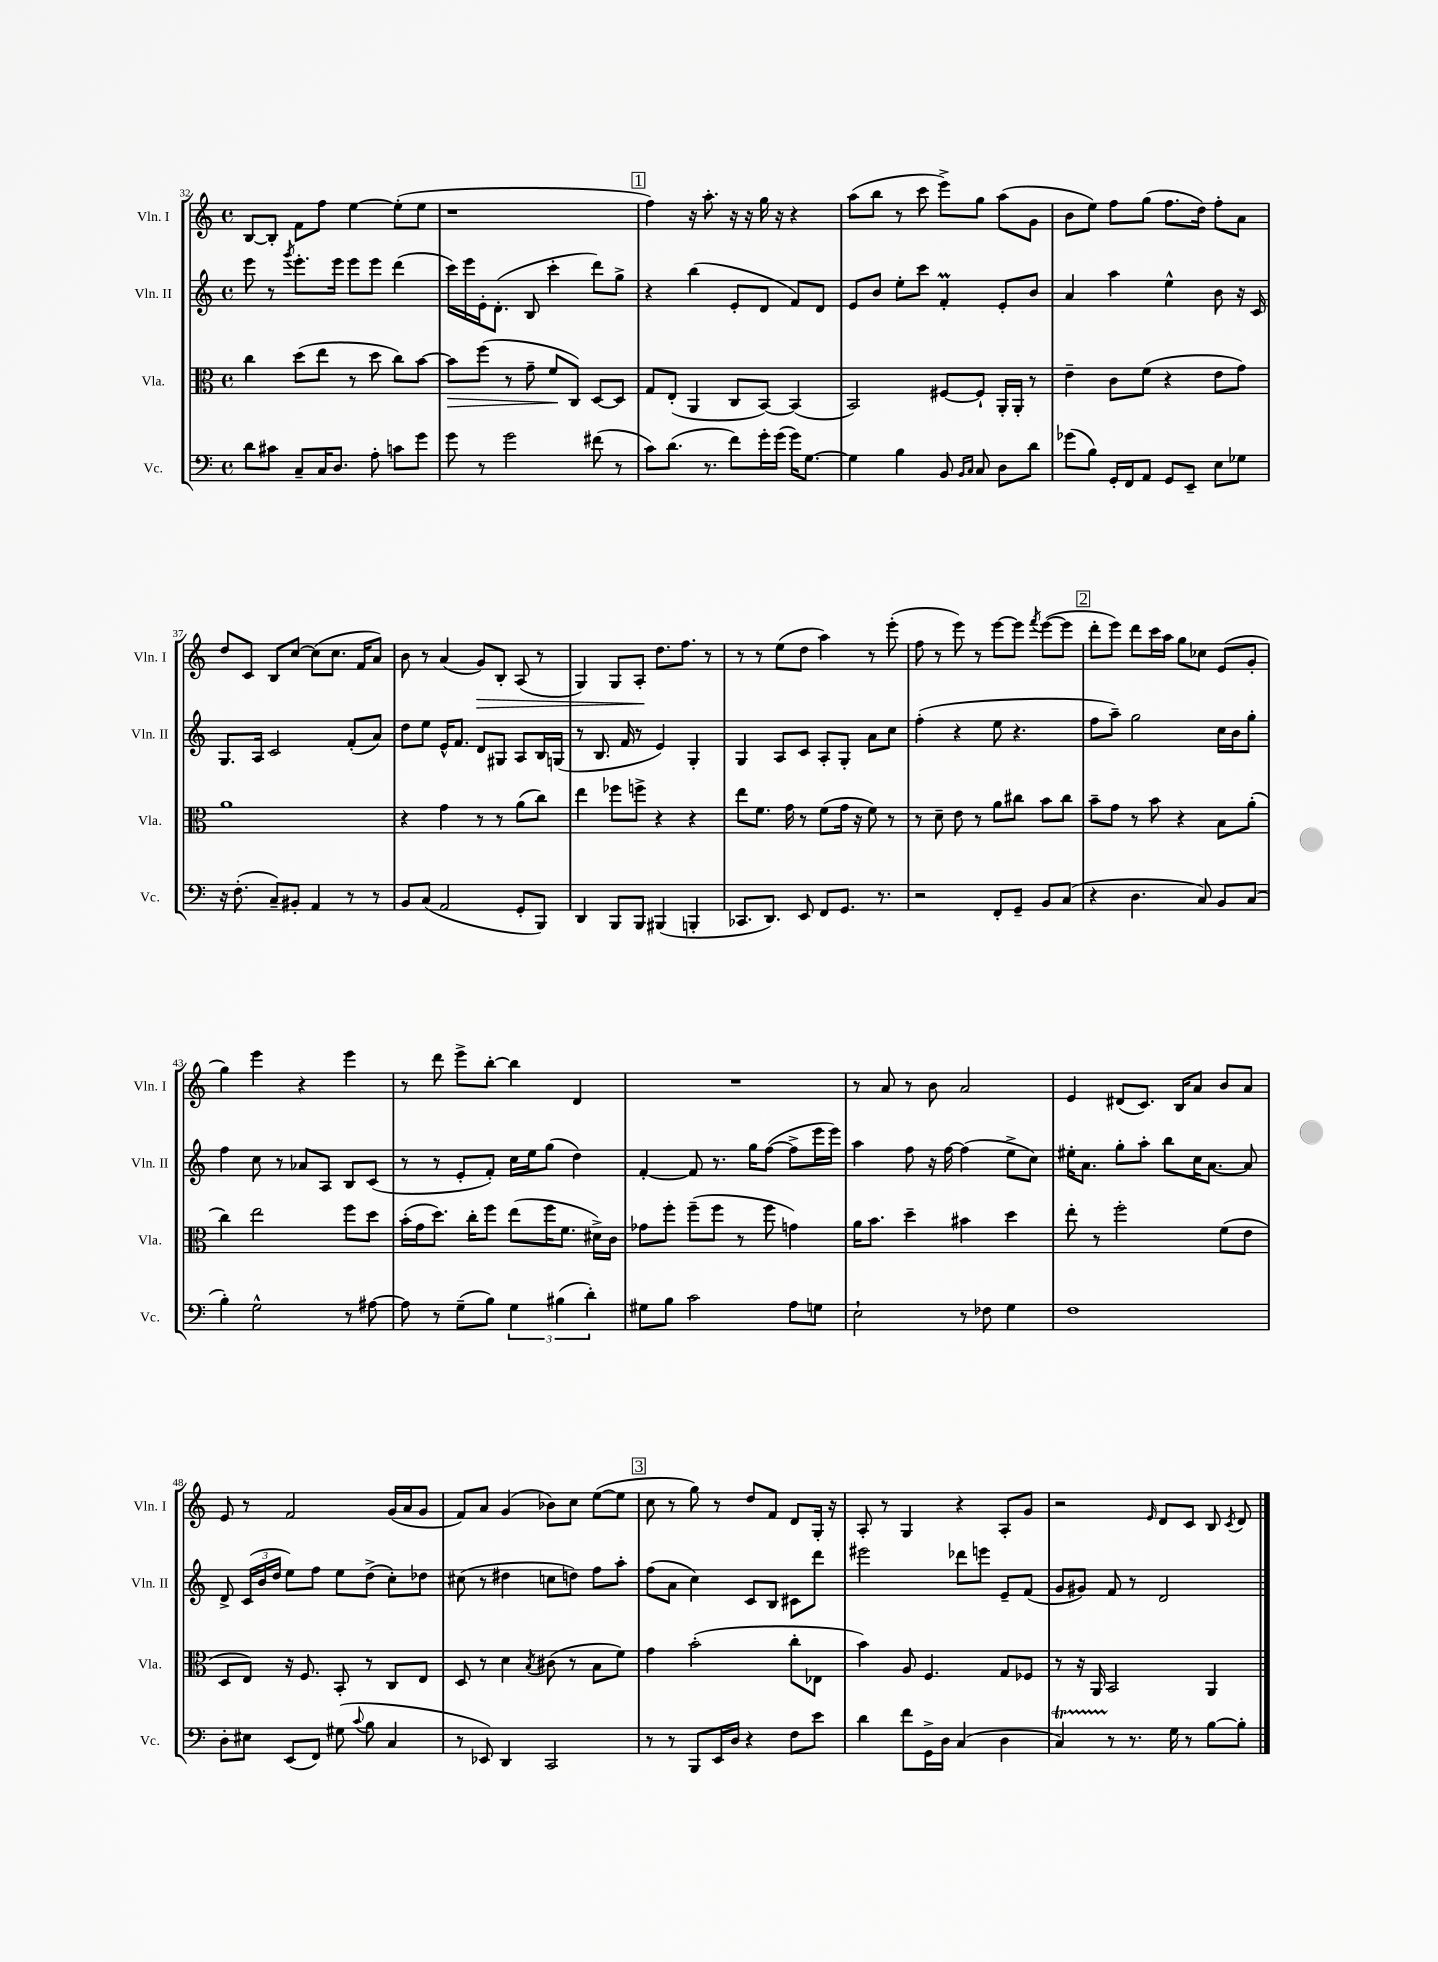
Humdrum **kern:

**kern	**kern	**kern	**kern
*staff4	*staff3	*staff2	*staff1
*clefF4	*clefC3	*clefG2	*clefG2
*k[]	*k[]	*k[]	*k[]
*M4/4	*M4/4	*M4/4	*M4/4
*met(c)	*met(c)	*met(c)	*met(c)
8d	4cc	8eee	[8B
8c#	.	8r	8B']
.	.	8qggg	.
8C~	(8dd	8.eee'	8f
16C	8ee	.	8ff
8.D	.	16eee	.
.	8r	8eee	[4ee
8A'	8dd	8eee	.
8c	8cc)	(4ddd	(8ee']
8g	[8b	.	8ee
=	=	=	=
8g	8b]	16ccc)	1r
.	.	16eee	.
8r	(8ff	16e'	.
.	.	(8.d'	.
2g	8r	.	.
.	8g~	8B	.
.	8f	4ccc'	.
.	8C)	.	.
(8f#	[8D	8ddd)	.
8r	8D]	8gg^	.
=	=	=	=
8c)	8G	4r	4ff)
(8.d	(8E'	.	.
.	4AA	(4bb	16r
8.r	.	.	8.aa'
8f)	8C	8e'	16r
.	.	.	16r
16g'	[8BB)	8d	16gg
(16g	.	.	16r
16g)	(4BB]	8f)	4r
[8.G	.	.	.
.	.	8d	.
=	=	=	=
4G]	2BB)	8e	(8aa
.	.	8b	8bb
4B	.	8ee'	8r
.	.	8ccc	8ccc
8BB	[8F#	4f'	8eee^)
16qqBB	.	.	.
16qqC	.	.	.
8C	8F#`]	.	8gg
8D	16AA'	8e'	(8aa
.	16AA'	.	.
8d	8r	8b	8g
=	=	=	=
(8g-	4e~	4a	8b
8B)	.	.	8ee)
16GG'	8c	4aa	8ff
16FF	.	.	.
8AA	(8f	.	(8gg
8GG	4r	4ee^^	8.ff
8EE~	.	.	.
.	.	.	16dd)
8E	8e	8b	8ff'
8G-	8g)	16r	8a
.	.	16c	.
=	=	=	=
16r	1a	8.G	8dd
(8.F'	.	.	.
.	.	.	8c
.	.	16A	.
8C~)	.	2c	8B
8BB#'	.	.	[8cc
4AA	.	.	(8cc]
.	.	.	8.cc
8r	.	(8f'	.
.	.	.	16f
8r	.	8a)	8a)
=	=	=	=
8BB	4r	8dd	8b
(8C	.	8ee	8r
2AA	4g	16e^^	(4a
.	.	8.f	.
.	8r	8d	8g)
.	8r	8G#	8B'
8GG'	(8a	8A	(8A
8BBB)	8cc)	16B	8r
.	.	(16G	.
=	=	=	=
4DD	4ee	8r	4G)
.	.	8.B	.
8BBB	8ff-	.	8G
.	.	16f	.
8BBB	8ff^	8r	8A'
(4BBB#	4r	4e)	8.dd
.	.	.	8.ff
4BBB'	4r	4G'	.
.	.	.	8r
=	=	=	=
8.CC-	8ee	4G	8r
.	8.f	.	8r
8.DD)	.	.	.
.	.	8A	(8ee
.	16g	.	.
8EE	8r	8c	8dd
8FF	(8f	8A'	4aa)
8.GG	16g	8G'	.
.	16r	.	.
.	8f)	8a	8r
8.r	.	.	.
.	8r	8cc	(8eee'
=	=	=	=
2r	8r	(4ff'	8ff
.	8d~	.	8r
.	8e	4r	8eee)
.	8r	.	8r
8FF'	8a	8ee	[8eee
8GG~	8cc#	4.r	8eee]
.	.	.	8qfff
8BB	8b	.	([8eee
(8C	8cc#	.	8eee]
=	=	=	=
4r	8b~	8ff	8ddd'
.	8g	8aa~)	8eee)
4.D	8r	2gg	8ddd
.	8b	.	16ccc
.	.	.	16aa
.	4r	.	8gg
8C)	.	.	8cc-
8BB	8B	16cc	(8e
.	.	16b	.
(8C	(8a'	8gg'	8g'
=	=	=	=
4B')	4cc)	4ff	4gg)
2G^^	2ee	8cc	4eee
.	.	8r	.
.	.	8a-	4r
.	.	8A	.
8r	8ff	8B	4eee
[8A#	8dd	(8c	.
=	=	=	=
8A#]	(16b'	8r	8r
.	16g	.	.
8r	8.dd)	8r	8ddd
(8G~	.	8e'	8eee^
.	16cc'	.	.
8B)	8ff	8f')	[8bb'
6G	(8ee	16cc	4bb]
.	.	16ee	.
.	16ff	(8gg	.
(6B#	.	.	.
.	8.f	.	.
.	.	4dd)	4d
6d')	.	.	.
.	16d#^)	.	.
.	16c	.	.
=	=	=	=
8G#	8g-	[4f'	1r
8B	8ff'	.	.
2c	(8ff~	8f]	.
.	8ff	8.r	.
.	8r	.	.
.	.	16gg	.
.	8ff	([8ff	.
8A	4g)	8ff^]	.
8G	.	16eee	.
.	.	16eee)	.
=	=	=	=
2E`	16a	4aa	8r
.	8.b	.	.
.	.	.	8a
.	4dd~	8ff	8r
.	.	16r	8b
.	.	[16ff	.
8r	4b#	(4ff]	2a
8F-	.	.	.
4G	4dd	8ee^	.
.	.	8cc)	.
=	=	=	=
1F	8ee'	16ee#'	4e
.	.	8.a	.
.	8r	.	.
.	2ff'	8gg'	(8d#
.	.	8aa'	8.c)
.	.	8bb	.
.	.	.	16B
.	.	16cc	8a
.	.	[8.a	.
.	(8f	.	8b
.	8e	8a]	8a
=	=	=	=
8D'	8D	8d^	8e
8E#	8E)	(24c	8r
.	.	24b	.
.	.	24dd	.
(8EE	16r	8ee)	2f
.	8.F	.	.
8FF)	.	8ff	.
(8G#	8BB'	8ee	.
8qqc	.	.	.
8B	8r	(8dd^	.
4C	8C	8cc')	(16g
.	.	.	16a
.	8E	8dd-	8g
=	=	=	=
8r	8D	(8cc#	8f)
8EE-)	8r	8r	8a
4DD	4d	4dd#	(4g
.	8qB	.	.
2CC	(8c#	8cc	8b-)
.	8r	8dd)	8cc
.	8B	8ff	([8ee
.	8f)	8aa'	8ee]
=	=	=	=
8r	4g	(8ff	8cc
8r	.	8a	8r
8BBB	(2b'	4cc)	8gg)
16EE	.	.	8r
16D	.	.	.
4r	.	8c	8dd
.	.	8B	8f
8F	8cc'	8c#	8d
8e	8E-	8ddd	16G'
.	.	.	16r
=	=	=	=
4d	4b)	2eee#	8A'
.	.	.	8r
8f	8A	.	4G
16GG^	4.F	.	.
16D	.	.	.
(4C	.	8ddd-	4r
.	.	8eee	.
4D	8G	8e~	8A'
.	8F-	(8f	8g
=	=	=	=
4C)	8r	8g	2r
.	16r	8g#)	.
.	16AA	.	.
8r	2BB	8f	.
8.r	.	8r	.
.	.	.	16qqe
.	.	2d	8d
16G	.	.	.
8r	.	.	8c
[8B	4AA	.	8B
.	.	.	8qc
8B']	.	.	8d
==	==	==	==
*-	*-	*-	*-
